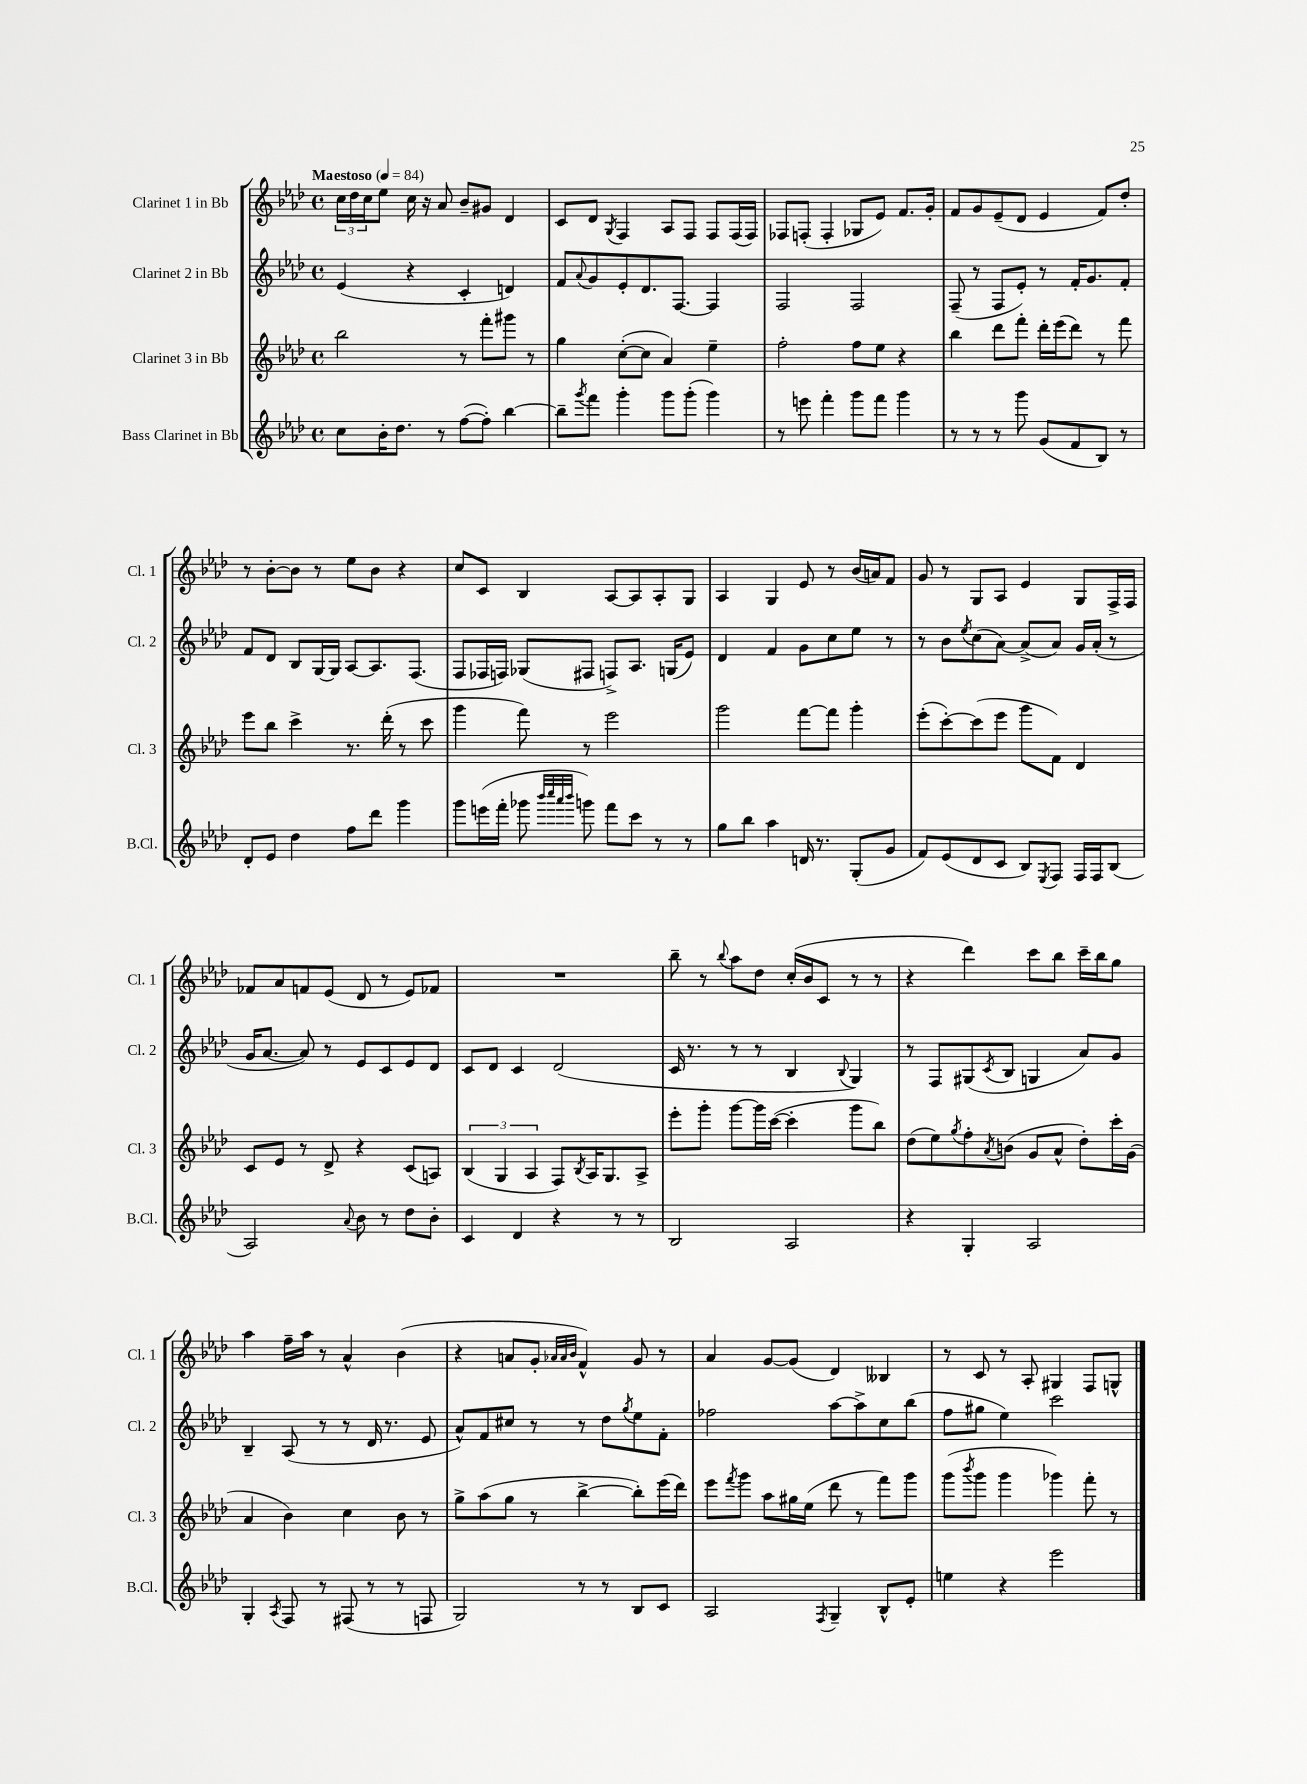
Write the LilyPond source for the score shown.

<<
\new StaffGroup <<
\new Staff = "s0" \with { instrumentName = "Clarinet 1 in Bb" shortInstrumentName = "Cl. 1" } {
    \clef treble \key aes \major \defaultTimeSignature \time 4/4 \tempo "Maestoso" 4 = 84
    \tuplet 3/2 { c''16 des''16 c''16 } ees''8 c''16 r16 aes'8 bes'8-- gis'8 des'4 |
    c'8 des'8 \acciaccatura { g8 } f4 aes8 f8 f8 f16( f16) |
    fes8 f8-.( f4-. ges8 ees'8) f'8. g'16-. |
    f'8 g'8 ees'8--( des'8 ees'4 f'8) des''8-. |
    r8 bes'8~-. bes'8 r8 ees''8 bes'8 r4 |
    c''8 c'8 bes4 aes8~ aes8 aes8-. g8 |
    aes4 g4 ees'8 r8 bes'16( a'16) f'8 |
    g'8 r8 g8 aes8 ees'4 g8 f16-> f16 |
    fes'8 aes'8 f'8 ees'8( des'8 r8 ees'8) fes'8 |
    R1 |
    bes''8-- r8 \appoggiatura { bes''8 } aes''8 des''8 c''16-.( bes'16 c'8 r8 r8 |
    r4 des'''4) c'''8 bes''8 c'''16-- bes''16 g''8 |
    aes''4 f''16-- aes''16 r8 aes'4-^ bes'4( |
    r4 a'8 g'8-. \grace { aes'32 aes'32 bes'32 } f'4-^) g'8 r8 |
    aes'4 g'8~ g'8( des'4) beses4 |
    r8 c'8 r8 aes8-. gis4 f8 g8-^ \bar "|." |
}
\new Staff = "s1" \with { instrumentName = "Clarinet 2 in Bb" shortInstrumentName = "Cl. 2" } {
    \clef treble \key aes \major \defaultTimeSignature \time 4/4
    ees'4( r4 c'4-. d'4) |
    f'8 \appoggiatura { aes'8 } g'8 ees'8-. des'8. f8.~ f4 |
    f2 f2 |
    f8--( r8 f8 ees'8-.) r8 f'16-. g'8. f'8-. |
    f'8 des'8 bes8 g16~ g16 aes8~ aes8. f8.( |
    f8 fes16 f16) ges8( fis8 f8->) aes8. g16( ees'8) |
    des'4 f'4 g'8 c''8 ees''8 r8 |
    r8 bes'8 \acciaccatura { ees''8 } c''8( aes'8~) aes'8->( aes'8) g'16 aes'16-.( r8 |
    g'16 aes'8.~ aes'8) r8 ees'8 c'8 ees'8 des'8 |
    c'8 des'8 c'4 des'2( |
    c'16 r8. r8 r8 bes4 \appoggiatura { bes8 } g4) |
    r8 f8 gis8( \acciaccatura { c'8 } bes8 g4 aes'8) g'8 |
    bes4-- aes8( r8 r8 des'16 r8. ees'8 |
    aes'8-^) f'8 cis''8 r8 r8 des''8 \acciaccatura { g''8 } ees''8 f'8-. |
    fes''2 aes''8~ aes''8-> c''8 bes''8( |
    f''8 gis''8 ees''4) c'''2 \bar "|." |
}
\new Staff = "s2" \with { instrumentName = "Clarinet 3 in Bb" shortInstrumentName = "Cl. 3" } {
    \clef treble \key aes \major \defaultTimeSignature \time 4/4
    bes''2 r8 f'''8-. gis'''8 r8 |
    g''4 c''8~-.( c''8 aes'4) ees''4-- |
    f''2-. f''8 ees''8 r4 |
    bes''4 des'''8 f'''8-. des'''16-. ees'''16( des'''8) r8 f'''8 |
    ees'''8 bes''8 c'''4-> r8. des'''16-.( r8 c'''8 |
    g'''4 f'''8) r8 ees'''2 |
    g'''2 f'''8~ f'''8 g'''4-. |
    ees'''8-.( c'''8~-.) c'''8( ees'''8 g'''8 f'8) des'4 |
    c'8 ees'8 r8 des'8-> r4 c'8( a8) |
    \tuplet 3/2 { bes4( g4 aes4 } f8) \acciaccatura { bes8 } aes16 g8. aes8-> |
    ees'''8-. g'''8-. g'''8~ g'''16 c'''16~( c'''4-. g'''8 bes''8) |
    des''8( ees''8) \acciaccatura { g''8 } f''8-. \acciaccatura { aes'8 } b'8( g'8 aes'8-^ des''8-.) c'''16-. g'16( |
    aes'4 bes'4) c''4 bes'8 r8 |
    g''8-> aes''8( g''8 r8 bes''4~-> bes''8-.) ees'''16( des'''16) |
    ees'''8 \acciaccatura { f'''8 } g'''8 aes''8 gis''16 ees''16( des'''8 r8 f'''8) g'''8 |
    g'''8( \acciaccatura { bes'''8 } g'''8 g'''4 ges'''4) f'''8-. r8 \bar "|." |
}
\new Staff = "s3" \with { instrumentName = "Bass Clarinet in Bb" shortInstrumentName = "B.Cl." } {
    \clef treble \key aes \major \defaultTimeSignature \time 4/4
    c''8 bes'16-. des''8. r8 f''8~( f''8-.) bes''4~ |
    bes''8-- \acciaccatura { g'''8 } f'''8 g'''4-. g'''8 g'''8-.( g'''4) |
    r8 e'''8 f'''4-. g'''8 f'''8 g'''4 |
    r8 r8 r8 g'''8 g'8( f'8 bes8) r8 |
    des'8-. ees'8 des''4 f''8 des'''8 g'''4 |
    g'''8 e'''16( f'''16-. ges'''8 \grace { bes'''32 c''''32 aes'''32 bes'''32 } g'''8) f'''8 c'''8 r8 r8 |
    g''8 bes''8 aes''4 d'16 r8. g8-.( g'8 |
    f'8) ees'8( des'8 c'8 bes8) \acciaccatura { ees8 } f8 f16 f16 bes8( |
    aes2) \appoggiatura { aes'8 } bes'8 r8 des''8 bes'8-. |
    c'4 des'4 r4 r8 r8 |
    bes2 aes2 |
    r4 g4-. aes2 |
    g4-. \acciaccatura { aes8 } f8 r8 fis8( r8 r8 f8 |
    g2) r8 r8 bes8 c'8 |
    aes2 \acciaccatura { f8 } g4-- bes8-^ ees'8-. |
    e''4 r4 ees'''2 \bar "|." |
}
>>
>>
\layout { \context { \Score \remove "Bar_number_engraver" } }
